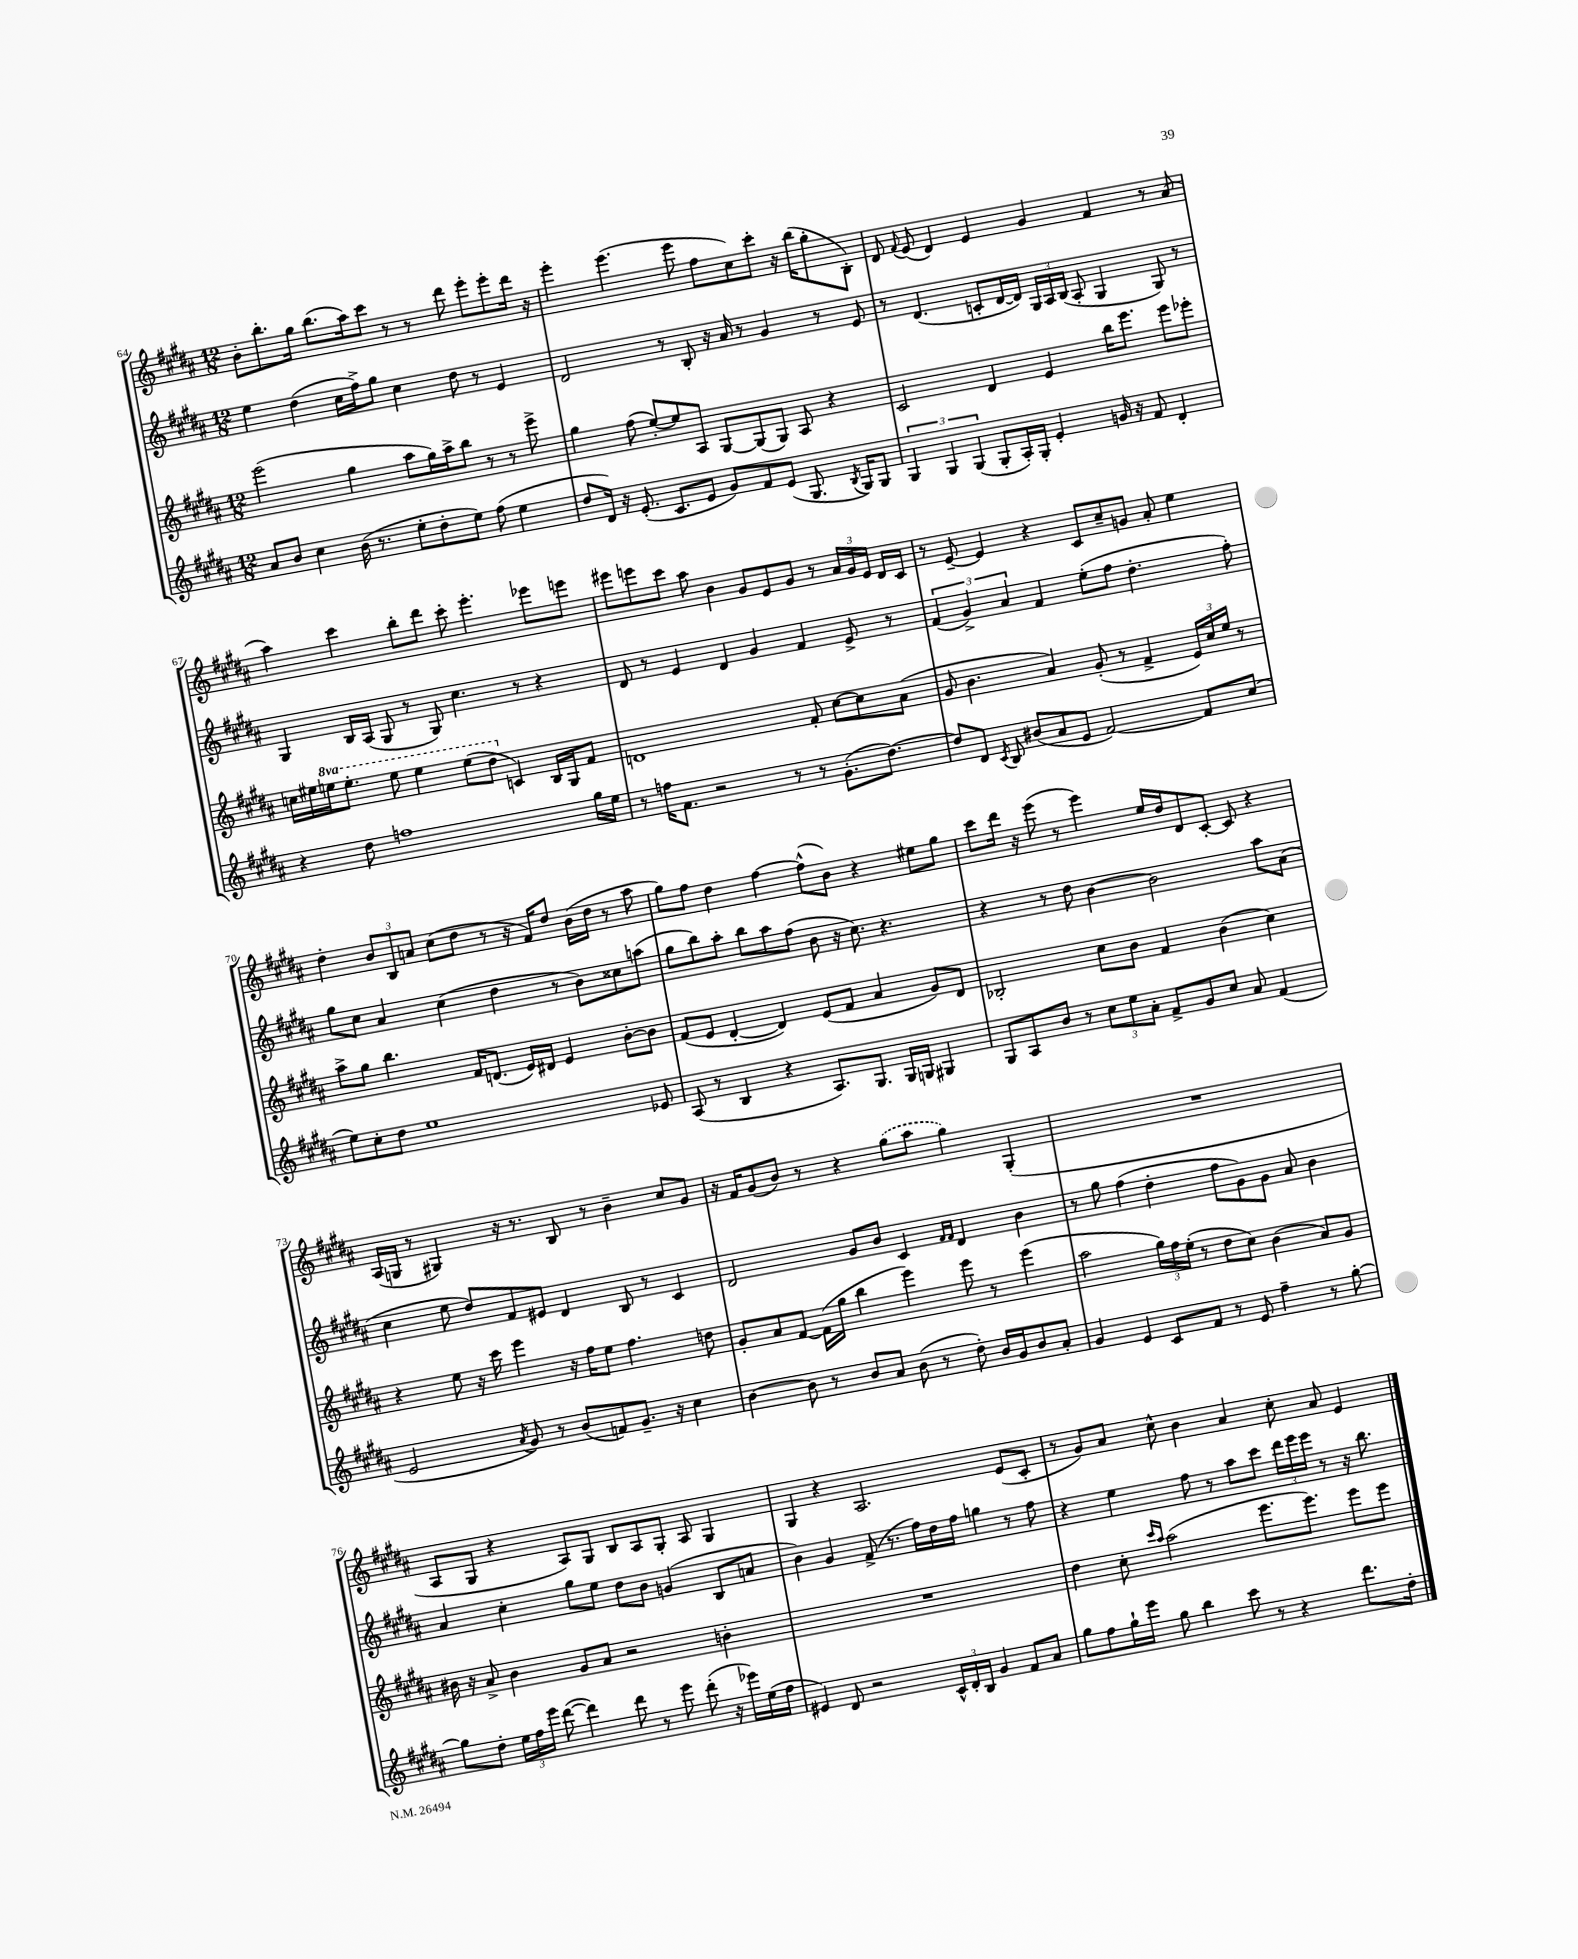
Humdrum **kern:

**kern	**kern	**kern	**kern
*part4	*part3	*part2	*part1
*staff4	*staff3	*staff2	*staff1
*clefG2	*clefG2	*clefG2	*clefG2
*k[f#c#g#d#a#]	*k[f#c#g#d#a#]	*k[f#c#g#d#a#]	*k[f#c#g#d#a#]
*M12/8	*M12/8	*M12/8	*M12/8
=64	=64	=64	=64
8a#/L	(2eee\	4ee\	8b'\L
8b/J	.	.	8.bb'\
4cc#\	.	(4dd#\	.
.	.	.	16gg#\Jk
.	.	.	(8.bb\L
(16b\	4gg#\	16cc#\LL	.
8.r	.	16ff#^\J)	16aa#\k)
.	.	8gg#\J	8ccc#\J
8ee'\L	8aa#\L	4cc#\	8r
8dd#'\	16gg#\L)	.	8r
.	16aa#^\J	.	.
8ee\J)	8bb\J	8dd#\	8ddd#\
(8ff#\	8r	8r	8eee'\L
4ee\	8r	4e/	8eee'\
.	8eee^\	.	16ddd#\Jk
.	.	.	16r
=65	=65	=65	=65
8dd#/L	4gg#\	2d#/	4eee'\
16d#/Jk)	.	.	.
16r	.	.	.
(8.e'/	(8ff#\	.	(4.eee\
.	[8ee'/L)	.	.
8.c#/L	.	.	.
.	8ee/]	8r	.
8e/J	8A#/J	8B'/	8eee\
8g#/L)	[8G#/L	16r	8ff#\L
.	.	16a#/	.
8f#/	(8G#/]	8r	8cc#\)
(8e/J	8G#/J)	4g#/	8ccc#'\J
8.G#/	8A#/	.	16r
.	.	.	(16bb\KL
.	4r	8r	8gg#'\
8qB/	.	.	.
16G#/KL)	.	.	.
8G#/J	.	8e/	8B'\J)
=66	=66	=66	=66
6G#/	2c#/	8r	8d#/
.	.	.	8qqf#/
.	.	(4.d#/	(8e/
6G#/	.	.	.
.	.	.	4d#/)
(6G#/	.	.	.
8G#'/L	4d#/	8cn'/L	4e/
16A#'/L)	.	[16d#/L	.
16G#'/JJ	.	16d#/JJ])	.
4e'/	4e/	24G#/LL	4g#/
.	.	24A#/	.
.	.	(24B/JJ	.
.	.	8A#'/	.
16gn/	16bb\KL	4G#/	4f#/
16r	8.eee\J	.	.
8f#/	.	.	.
4d#'/	8eee\L	8G#/)	8r
.	8eee-X'\J	8r	(8a#/
!!LO:LB:g=z
=67	=67	=67	=67
4r	16ccn\LL	4G#/	4aa#\)
.	16ee#X\	.	.
*	*8va	*	*
.	16eeen\J	.	.
.	8.eee'\J	.	.
8dd#\	.	16B/LL	4ccc#\
.	.	(16A#/JJ	.
1ffn	8eee\	8G#/	.
.	4eee\	8r	8bb'\L
.	.	8G#/)	8ddd#\J
.	(8eee\L	4.cc#\	8ccc#'\
.	8ddd#\J	.	4.eee'\
*	*X8va	*	*
.	4cn/)	.	.
.	.	8r	.
.	16B/LL	4r	8eee-X\L
.	16G#/J	.	.
16gg#\LL	8f#/J	.	8eeen\J
16ee\JJ	.	.	.
=68	=68	=68	=68
8r	1dn	8d#/	8eee#X\L
16ffn\KL	.	8r	8eeen\
8.f#\J	.	.	.
.	.	4e/	8ccc#\J
2r	.	.	8aa#\
.	.	4d#/	4b\
.	.	4g#/	8g#/L
8r	.	.	8e/
8r	8f#'/	4f#/	8g#/J
(8.g#'\L	[8cc#\L	.	8r
.	8cc#\]	8e^/	24a#/LL
.	.	.	24g#/
[8.dd#\J)	.	.	.
.	.	.	24e/JJ
.	(8a#\J	8r	16d#/LL
.	.	.	16c#/JJ
=69	=69	=69	=69
8dd#/L]	8g#/	(6f#/	8r
8d#/J	4.b\	.	[8e~/
.	.	6g#^/)	.
8qc#/	.	.	.
8B/	.	.	4e/]
.	.	6a#/	.
(8b#X/L	.	.	.
8a#/	4a#/)	4f#/	4r
8e/J	.	.	.
[2f#/)	(8g#'/	(8ee'\L	8c#/L
.	8r	8ff#\J	8cc#~/
.	4f#^/	4.dd#'\	8gn/J
.	.	.	8a#'/
8f#/L]	24e/LL)	.	4ee\
.	24cc#/	.	.
.	24ee/JJ	.	.
(8cc#/J	8r	8ff#'\)	.
!!LO:LB:g=z
=70	=70	=70	=70
8ee\L)	8aa#^\L	8gg#\L	4dd#'\
8cc#'\	8gg#\J	8cc#\J	.
8dd#\J	4.bb\	4a#/	12b/L
.	.	.	12B/
1ee	.	.	.
.	.	.	12an/J
.	.	(4cc#\	(8cc#\L
.	16f#/KL	.	8dd#\J
.	(8.dn/J	.	.
.	.	4dd#\	8r
.	16e/LL)	.	16r
.	16d#X/JJ	.	16f#/KL)
.	4e/	8r	8dd#/J
.	.	8b\L)	(16b\LL
.	.	.	16dd#\JJ
.	[8b'\L	8cc##X\	8r
8e-X/	8b\J]	(8aan\J	8aa#\
=71	=71	=71	=71
(8A#/	(8f#/L	8gg#\L	8gg#\L)
8r	8e/J	8bb\)	8ff#\J
4B/	[4d#'/	8aa#'\J	4dd#\
.	.	8bb\L	.
4r	4d#/])	8aa#\	[4ff#\
.	.	(8ff#\J	.
8.A#/L)	(8e/L	8b\	(8ff#^^\L]
.	8f#/J	16r	8b\J)
8.G#/J	.	8.cc#\)	.
.	4a#/	.	4r
16G#/LL	.	4.r	.
16Gn/JJ	.	.	.
4G#X/	8g#/L)	.	8ee#X\L
.	8d#/J	.	8gg#\J
=72	=72	=72	=72
8G#/L	2B-X'/	4r	8ccc#\L
8A#/	.	.	16ddd#\Jk
.	.	.	16r
8b/J	.	8r	(8eee\
8r	.	8dd#\	8r
12cc#\L	8cc#\L	[4b\	4eee\)
12ee\	.	.	.
.	8b\J	.	.
12a#'\J	.	.	.
8f#^/L	4f#/	2b\]	16ee/LL
.	.	.	16dd#/J
8g#/	.	.	8d#/
8cc#/J	(4b\	.	[8c#'/J
8a#/	.	.	8c#/]
(4f#/	4cc#\)	8aa#\L	4r
.	.	(8a#\J	.
!!LO:LB:g=z
=73	=73	=73	=73
2e/	4r	4cc#\	(16A#/LL
.	.	.	16Gn/JJ
.	.	.	8r
.	8ee\	8ee\	4G#X/)
.	16r	8dd#/L)	.
.	16ccc#\	.	.
8qa#/	.	.	.
8g#/)	4eee\	8f#/	16r
.	.	.	8.r
8r	.	8e#X/J	.
(8b/L	16r	4d#/	8B/
.	16ff#\KL	.	.
8fn/)	8ee\J	.	8r
8.g#~/J	4.ff#\	8B/	4b~\
.	.	8r	.
16r	.	.	.
4cc#\	.	4c#/	8cc#/L
.	8ddn\	.	8g#/J
=74	=74	=74	=74
[4b\	8g#'/L	2d#/	16r
.	.	.	16f#/KL
.	8a#/	.	(8g#/
8b\]	[8f#/J	.	8b/J)
8r	(16f#\LL]	.	8r
.	16gg#\JJ	.	.
8b/L	4bb\	8g#/L	4r
8a#/J	.	8b/J	.
(8b\	4eee\)	4c#/	(8gg#\L
8r	.	.	8aa#\J
.	.	16qqf#/LL	.
.	.	16qqf#/JJ	.
8dd#'\)	8eee\	4d#/	4gg#\)
16b/LL	8r	.	.
16g#/J	.	.	.
8b/	(4eee\	4b\	(4G#'/
8a#'/J	.	.	.
=75	=75	=75	=75
4g#/	2aa#\	8r	1.r
.	.	8gg#\	.
4e/	.	(4ff#\	.
8c#/L	24gg#\LL)	4dd#'\	.
.	24ff#\	.	.
.	(24ee'\JJ	.	.
8f#/J	8r	.	.
8r	8dd#\L	8ff#\L	.
8e/	8cc#\J)	8g#\)	.
4ff#~\	(4b\	8g#\J	.
.	.	8a#/	.
8r	8a#/L)	4b\	.
[8gg#'\	8g#/J	.	.
!!LO:LB:g=z
=76	=76	=76	=76
8gg#\L]	16b#X\	4a#/	8A#/L
.	16r	.	.
8dd#'\J	8a#^/	.	8G#/J
24ee\LL	4b#\	4cc#'\	4r
24ff#\	.	.	.
24eee\JJ	.	.	.
([8ddd#\	.	.	.
4ddd#\])	8g#/L	8gg#\L	8A#/L)
.	8a#/J	8ee\J	8G#/J
8ddd#\	2r	8dd#\L	8B/L
8r	.	8b\J	8A#/
8eee\	.	(4gn/	8G#'/J
(8ddd#'\	.	.	8A#/
16r	4bn'\	8B/L	4G#/
16eee-X\LL)	.	.	.
(16ee\	.	8an/J	.
16ff#\JJ	.	.	.
=77	=77	=77	=77
4e#X/)	1.r	4b\)	4G#/
8d#/	.	4g#/	4r
2r	.	.	.
.	.	(8f#^/	2.A#/
.	.	8.r	.
.	.	16ff#\LL)	.
24c#^^/LL	.	16dd#\	.
24d#'/	.	.	.
.	.	16ff#\JJ	.
24B/JJ	.	.	.
4g#/	.	4ggn\	.
8f#/L	.	8r	(8e/L
8a#/J	.	8ff#\	8c#'/J
=78	=78	=78	=78
8gg#\L	4dd#\	4r	8r
8ff#\	.	.	8g#/L)
16gg#`\L	8cc#'\	4ee\	8a#/J
16eee\JJ	.	.	.
.	16qqccc#/LL	.	.
.	16qqaa#/JJ	.	.
8gg#\	(2aa#\	.	8cc#^^\
4bb\	.	8ff#\	4b\
.	.	8r	.
8ccc#\	.	8aa#\L	4a#/
8r	8.eee\L	8ccc#\J	.
4r	.	24ddd#\LL	8cc#'\
.	.	24eee\	.
.	8.eee\J)	.	.
.	.	24eee\JJ	.
.	.	8r	8a#/
8.ddd#\L	8eee\L	16r	4e/
.	.	8.bb\	.
.	8eee\J	.	.
16dd#'\Jk	.	.	.
==	==	==	==
*-	*-	*-	*-
